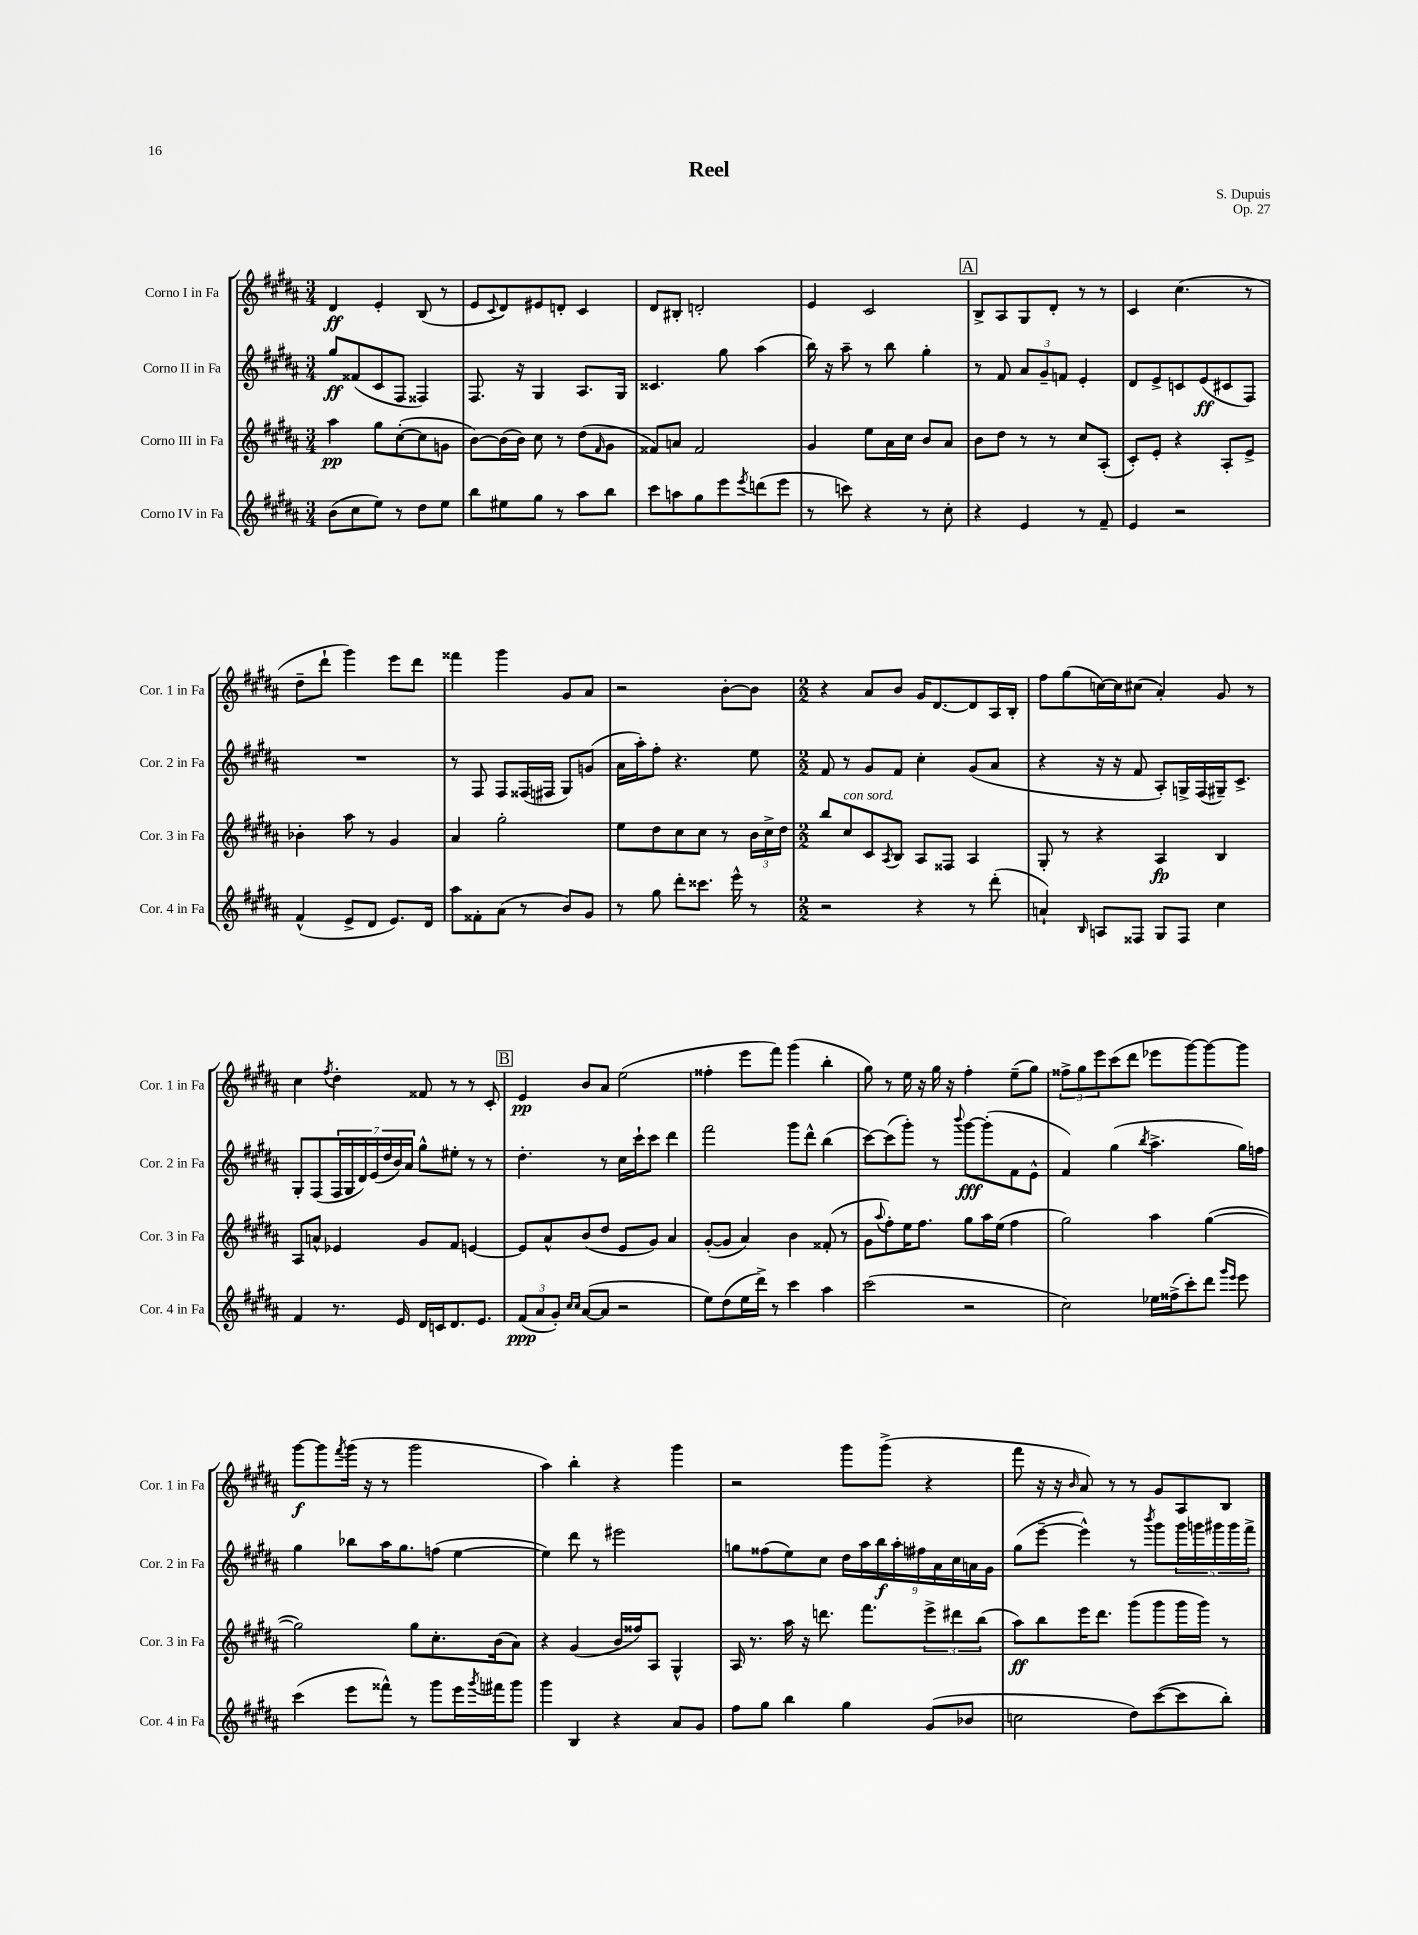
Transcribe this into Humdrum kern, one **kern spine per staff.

**kern	**dynam	**kern	**dynam	**kern	**dynam	**kern	**dynam
*part4	*part4	*part3	*part3	*part2	*part2	*part1	*part1
*staff4	*staff4	*staff3	*staff3	*staff2	*staff2	*staff1	*staff1
*I"Corno IV in Fa	*	*I"Corno III in Fa	*	*I"Corno II in Fa	*	*I"Corno I in Fa	*
*I'Cor. 4 in Fa	*	*I'Cor. 3 in Fa	*	*I'Cor. 2 in Fa	*	*I'Cor. 1 in Fa	*
*clefG2	*	*clefG2	*	*clefG2	*	*clefG2	*
*k[f#c#g#d#a#]	*	*k[f#c#g#d#a#]	*	*k[f#c#g#d#a#]	*	*k[f#c#g#d#a#]	*
*M3/4	*	*M3/4	*	*M3/4	*	*M3/4	*
=1	=1	=1	=1	=1	=1	=1	=1
(8b\L	.	4aa#\	pp	8gg#/L	ff	4d#/	ff
8cc#\	.	.	.	(8f##X/	.	.	.
8ee\J)	.	8gg#\L	.	8c#/	.	4e'/	.
8r	.	([8cc#'\	.	8F#/J	.	.	.
8dd#\L	.	8cc#\]	.	4F##X/)	.	(8B/	.
8ee\J	.	8gn\J	.	.	.	8r	.
=2	=2	=2	=2	=2	=2	=2	=2
8bb\L	.	[8b\L)	.	8.F#/	.	8e/L	.
.	.	.	.	.	.	8qqc#/	.
8ee#X\	.	(16b\L]	.	.	.	8d#/)	.
.	.	16b\JJ)	.	16r	.	.	.
8gg#\J	.	8cc#\	.	4G#/	.	8e#X/	.
8r	.	8r	.	.	.	8dn'/J	.
8aa#\L	.	(8dd#\L	.	8.A#/L	.	4c#/	.
.	.	16qqf#/	.	.	.	.	.
8bb\J	.	8g#\J	.	.	.	.	.
.	.	.	.	16G#/Jk	.	.	.
=3	=3	=3	=3	=3	=3	=3	=3
8ccc#\L	.	8f##X/L)	.	4.c##X/	.	8d#/L	.
8aan\	.	8an/J	.	.	.	8B#X'/J	.
8gg#\	.	2f##/	.	.	.	2dn'/	.
8eee\	.	.	.	8gg#\	.	.	.
8qeee/	.	.	.	.	.	.	.
(8dddn\	.	.	.	(4aa#\	.	.	.
8eee\J	.	.	.	.	.	.	.
=4	=4	=4	=4	=4	=4	=4	=4
8r	.	4g#/	.	16bb\)	.	4e/	.
.	.	.	.	16r	.	.	.
8cccn\)	.	.	.	8aa#~\	.	.	.
4r	.	8ee\L	.	8r	.	2c#/	.
.	.	16a#\L	.	8bb\	.	.	.
.	.	16cc#\JJ	.	.	.	.	.
8r	.	8b/L	.	4gg#'\	.	.	.
8cc#'\	.	8a#/J	.	.	.	.	.
!!LO:REH:place=s1:t=A
=5	=5	=5	=5	=5	=5	=5	=5
4r	.	8b\L	.	8r	.	8B^/L	.
.	.	8dd#\J	.	8f#/	.	8A#/	.
4e/	.	8r	.	12a#/L	.	8G#/	.
.	.	.	.	12g#~/	.	.	.
.	.	8r	.	.	.	8d#'/J	.
.	.	.	.	12fn/J	.	.	.
8r	.	8cc#/L	.	4e'/	.	8r	.
8f#~/	.	(8A#'/J	.	.	.	8r	.
=6	=6	=6	=6	=6	=6	=6	=6
4e/	.	8c#'/L)	.	8d#/L	.	4c#/	.
.	.	8e'/J	.	8e^/	.	.	.
2r	.	4r	.	8cn/	.	(4.cc#\	.
.	.	.	.	(8e/	ff	.	.
.	.	8A#'/L	.	8c#X/	.	.	.
.	.	8e^/J	.	8F#/J)	.	8r	.
!!LO:LB:g=z
=7	=7	=7	=7	=7	=7	=7	=7
(4f#^^/	.	4b-X'\	.	2.r	.	8dd#~\L	.
.	.	.	.	.	.	8ddd#`\J	.
8e^/L	.	8aa#\	.	.	.	4ggg#\)	.
8d#/J	.	8r	.	.	.	.	.
8.e/L)	.	4g#/	.	.	.	8eee\L	.
.	.	.	.	.	.	8ddd#\J	.
16d#/Jk	.	.	.	.	.	.	.
=8	=8	=8	=8	=8	=8	=8	=8
8aa#\L	.	4a#/	.	8r	.	4fff##X\	.
8f##X'\	.	.	.	8F#/	.	.	.
(8a#\J	.	2gg#'\	.	8F#/L	.	4ggg#\	.
8r	.	.	.	(16F##X/L	.	.	.
.	.	.	.	16F#X/JJ	.	.	.
8b/L)	.	.	.	8G#/L)	.	8g#/L	.
8g#/J	.	.	.	(8gn/J	.	8a#/J	.
=9	=9	=9	=9	=9	=9	=9	=9
8r	.	8ee\L	.	16a#\LL	.	2r	.
.	.	.	.	16aa#'\J)	.	.	.
8gg#\	.	8dd#\	.	8ff#'\J	.	.	.
8ddd#'\L	.	8cc#\	.	4.r	.	.	.
8.ccc##X\J	.	8cc#\J	.	.	.	.	.
.	.	8r	.	.	.	[8b'\L	.
16eee^^\	.	.	.	.	.	.	.
8r	.	24b\LL	.	8ee\	.	8b\J]	.
.	.	24cc#^\	.	.	.	.	.
.	.	24dd#\JJ	.	.	.	.	.
=10	=10	=10	=10	=10	=10	=10	=10
*M2/2	*	*M2/2	*	*M2/2	*	*M2/2	*
2r	.	8bb/L	.	8f#/	.	4r	.
!	!	!LO:TX:a:i:t=con sord.	!	!	!	!	!
.	.	8cc#/	.	8r	.	.	.
.	.	8c#/	.	8g#/L	.	8a#/L	.
.	.	8qA#/	.	.	.	.	.
.	.	8B/J	.	8f#/J	.	8b/J	.
4r	.	8A#/L	.	4cc#'\	.	16g#/KL	.
.	.	.	.	.	.	[8.d#/	.
.	.	8F##X/J	.	.	.	.	.
8r	.	4A#/	.	(8g#/L	.	8d#/]	.
(8ddd#'\	.	.	.	8a#/J	.	16A#/L	.
.	.	.	.	.	.	16B'/JJ	.
=11	=11	=11	=11	=11	=11	=11	=11
4an`/)	.	8G#'/	.	4r	.	8ff#\L	.
.	.	8r	.	.	.	(8gg#\	.
16qqB/	.	.	.	.	.	.	.
8An/L	.	4r	.	16r	.	[16ccn\L)	.
.	.	.	.	16r	.	16cc\J]	.
8F##X/J	.	.	.	8f#/	.	(8cc#X\J	.
8G#/L	.	4A#/	fp	8A#'/L)	.	4a#'/)	.
8F##/J	.	.	.	16Gn^/L	.	.	.
.	.	.	.	(16F#/	.	.	.
4cc#\	.	4B/	.	16G#X~/J)	.	8g#/	.
.	.	.	.	8.c#^/J	.	.	.
.	.	.	.	.	.	8r	.
!!LO:LB:g=z
=12	=12	=12	=12	=12	=12	=12	=12
4f#/	.	8A#/L	.	8G#'/L	.	4cc#\	.
.	.	8an^^/J	.	(8F#/	.	.	.
.	.	.	.	.	.	8qff#/	.
8.r	.	4e-X/	.	28F#/L	.	4dd#'\	.
.	.	.	.	28G#/	.	.	.
.	.	.	.	28d#/)	.	.	.
.	.	.	.	(28e/	.	.	.
.	.	.	.	28dd#/	.	.	.
.	.	.	.	28b/)	.	.	.
16e/	.	.	.	.	.	.	.
.	.	.	.	28a#/JJ	.	.	.
16d#/LL	.	8g#/L	.	8gg#^^\L	.	8f##X/	.
16cn/J	.	.	.	.	.	.	.
8.d#/	.	8f#/J	.	8ee#X'\J	.	8r	.
.	.	[4en/	.	8r	.	8r	.
8.e/J	.	.	.	.	.	.	.
.	.	.	.	8r	.	8c#'/	.
!!LO:REH:place=s1:t=B
=13	=13	=13	=13	=13	=13	=13	=13
(12f#/L	ppp	8e/L]	.	4.dd#'\	.	4e/	pp
12a#/	.	.	.	.	.	.	.
.	.	8a#^^/	.	.	.	.	.
12g#'/J)	.	.	.	.	.	.	.
16qqcc#/LL	.	.	.	.	.	.	.
16qqcc#/JJ	.	.	.	.	.	.	.
([8a#/L	.	(8b/	.	.	.	8b/L	.
8a#/J]	.	8dd#/J	.	8r	.	8a#/J	.
2r	.	8e/L	.	16cc#\LL	.	(2ee\	.
.	.	.	.	16ccc#`\J	.	.	.
.	.	8g#/J)	.	8ccc#\J	.	.	.
.	.	4a#/	.	4ddd#\	.	.	.
=14	=14	=14	=14	=14	=14	=14	=14
8ee\L)	.	([8g#'/L	.	2fff#\	.	4ff##X'\	.
(8dd#\	.	8g#/J]	.	.	.	.	.
16ee\L	.	4a#/)	.	.	.	8eee\L	.
16ddd#^\JJ)	.	.	.	.	.	.	.
8r	.	.	.	.	.	8fff#\J)	.
4ccc#\	.	4b\	.	8ggg#\L	.	(4ggg#\	.
.	.	.	.	8ddd#^^\J	.	.	.
4aa#\	.	(8f##X'/	.	(4bb\	.	4bb'\	.
.	.	8r	.	.	.	.	.
=15	=15	=15	=15	=15	=15	=15	=15
(2ccc#\	.	8g#\L	.	[8ccc#\L)	.	8gg#\)	.
.	.	8qqaa#/	.	.	.	.	.
.	.	8ff#'\)	.	(8ccc#\]	.	8r	.
.	.	16ee\K	.	8ggg#'\J)	.	16ee\	.
.	.	8.ff#\J	.	.	.	16r	.
.	.	.	.	8r	.	16gg#\	.
.	.	.	.	.	.	16r	.
.	.	.	.	8qqbbb/	.	.	.
2r	.	8gg#\L	.	[8ggg#\L	fff	4ff#'\	.
.	.	16aa#\L	.	(8ggg#'\]	.	.	.
.	.	(16ee\JJ	.	.	.	.	.
.	.	4ff#\	.	8f#\	.	(8ee~\L	.
.	.	.	.	8e^^\J	.	8gg#\J)	.
=16	=16	=16	=16	=16	=16	=16	=16
2cc#\)	.	2gg#\)	.	4f#/)	.	12ff##X^\L	.
.	.	.	.	.	.	12gg#\	.
.	.	.	.	.	.	12eee\	.
.	.	.	.	(4gg#\	.	(8ccc#\	.
.	.	.	.	.	.	8ddd#\J	.
.	.	.	.	8qbb/	.	.	.
16ee-X\LL	.	4aa#\	.	4.aa#^\	.	8eee-X\L	.
(16ff##X^\J	.	.	.	.	.	.	.
8ccc#'\)	.	.	.	.	.	[8ggg#\)	.
8ddd#\J	.	([4gg#\	.	.	.	8ggg#\_	.
16qqggg#/LL	.	.	.	.	.	.	.
16qqeee/JJ	.	.	.	.	.	.	.
8eee\	.	.	.	16gg#\LL)	.	8ggg#\J]	.
.	.	.	.	16ffn\JJ	.	.	.
!!LO:LB:g=z
=17	=17	=17	=17	=17	=17	=17	=17
(4ccc#\	.	2gg#\])	.	4gg#\	.	[8ggg#\L	f
.	.	.	.	.	.	8ggg#\]	.
.	.	.	.	.	.	8qfff#/	.
8eee\L	.	.	.	8bb-X\L	.	(16ggg#\Jk	.
.	.	.	.	.	.	16r	.
8fff##X^^\J)	.	.	.	16aa#\K	.	8r	.
.	.	.	.	8.gg#\	.	.	.
8r	.	8gg#\L	.	.	.	2ggg#\	.
8ggg#\L	.	8.cc#'\	.	(8ffn\J	.	.	.
16eee\L	.	.	.	[4ee\	.	.	.
8qggg#/	.	.	.	.	.	.	.
16fff#X\J	.	(16b\k	.	.	.	.	.
8ggg#\J	.	8a#\J)	.	.	.	.	.
=18	=18	=18	=18	=18	=18	=18	=18
4ggg#\	.	4r	.	4ee\])	.	4aa#\)	.
4B/	.	(4g#/	.	8ddd#\	.	4bb'\	.
.	.	.	.	8r	.	.	.
4r	.	16b/LL	.	2eee#X\	.	4r	.
.	.	16ff##X/J)	.	.	.	.	.
.	.	8A#/J	.	.	.	.	.
8a#/L	.	4G#^^/	.	.	.	4ggg#\	.
8g#/J	.	.	.	.	.	.	.
=19	=19	=19	=19	=19	=19	=19	=19
8ff#\L	.	16A#/	.	8ggn\L	.	2r	.
.	.	8.r	.	.	.	.	.
8gg#\J	.	.	.	(8ff##X\	.	.	.
4bb\	.	16aa#\	.	8ee\)	.	.	.
.	.	16r	.	.	.	.	.
.	.	8.dddn\	.	8cc#\J	.	.	.
4gg#\	.	.	.	18dd#\LL	.	8ggg#\L	.
.	.	.	.	18aa#\	.	.	.
.	.	8.fff#\L	.	.	.	.	.
.	.	.	.	18bb\	f	.	.
.	.	.	.	.	.	(8ggg#^\J	.
.	.	.	.	18aa#'\	.	.	.
.	.	.	.	18ff#X\	.	.	.
(8g#/L	.	12eee^\	.	.	.	4r	.
.	.	.	.	18a#\	.	.	.
.	.	12ddd#X\	.	18cc#\	.	.	.
8b-X/J	.	.	.	.	.	.	.
.	.	.	.	18an\	.	.	.
.	.	(12bb\J	.	.	.	.	.
.	.	.	.	18g#\JJ	.	.	.
=20	=20	=20	=20	=20	=20	=20	=20
2ccn\	.	8aa#\L)	ff	(8gg#\L	.	8fff#\	.
.	.	8bb\	.	[8eee~\J	.	16r	.
.	.	.	.	.	.	16r	.
.	.	.	.	.	.	16qqb/	.
.	.	16eee\K	.	4eee^^\])	.	8a#/)	.
.	.	8.ddd#\J	.	.	.	.	.
.	.	.	.	.	.	8r	.
8dd#\L)	.	(8ggg#\L	.	8r	.	8r	.
.	.	.	.	8qbbb/	.	.	.
([8ccc#\	.	8ggg#\	.	8ggg#\L	.	8g#/L	.
8ccc#\]	.	16ggg#\L	.	20ggg#\L	.	8A#/	.
.	.	.	.	20gggn\	.	.	.
.	.	16ggg#\JJ)	.	.	.	.	.
.	.	.	.	20ggg#X\	.	.	.
8bb'\J)	.	8r	.	.	.	8B/J	.
.	.	.	.	20ggg#\	.	.	.
.	.	.	.	20fff#^\JJ	.	.	.
==	==	==	==	==	==	==	==
*-	*-	*-	*-	*-	*-	*-	*-
